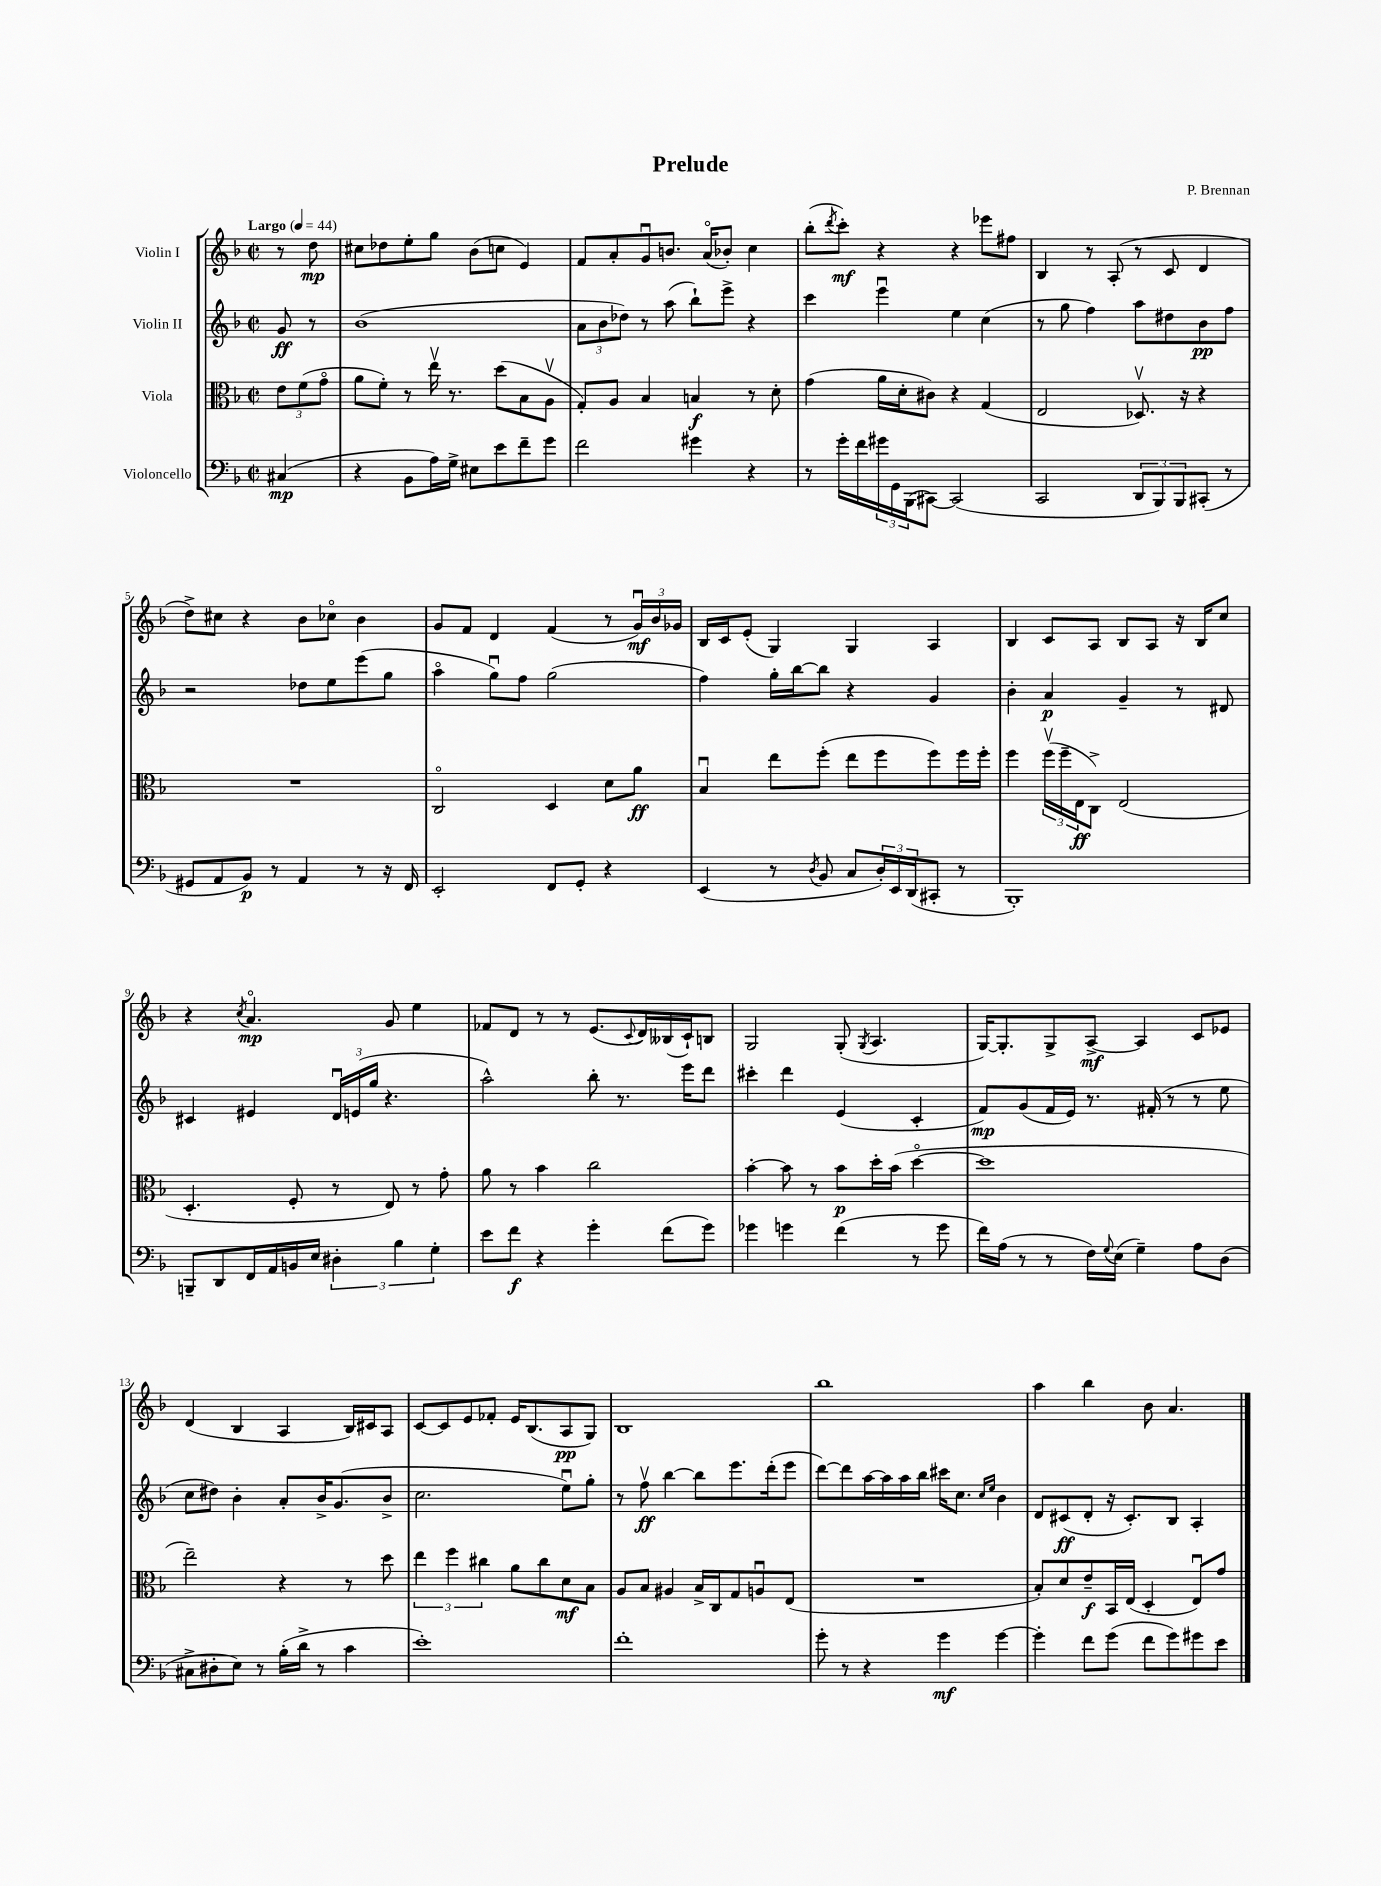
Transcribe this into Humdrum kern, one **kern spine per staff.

**kern	**kern	**kern	**kern
*staff4	*staff3	*staff2	*staff1
*clefF4	*clefC3	*clefG2	*clefG2
*k[b-]	*k[b-]	*k[b-]	*k[b-]
*M2/2	*M2/2	*M2/2	*M2/2
*met(c|)	*met(c|)	*met(c|)	*met(c|)
*MM44	*MM44	*MM44	*MM44
(4C#	12e	8g	8r
.	(12f	.	.
.	.	8r	8dd
.	12go	.	.
=	=	=	=
4r	8a	(1b-	8cc#
.	8f')	.	8dd-
8BB-	8r	.	8ee'
16A)	16eev	.	8gg
16G^	8.r	.	.
8E#	.	.	(8b-
8e	(8dd	.	8cc
8f~	8B-	.	4e)
8g	8Av	.	.
=	=	=	=
2f	8G')	12a	8f
.	.	12b-	.
.	8A	.	8a'
.	.	12dd-)	.
.	4B-	8r	8gu
.	.	(8aa	8.b
4g#	4B	8bb-`)	.
.	.	.	(16ao
.	.	8eee^	8b-')
4r	8r	4r	4cc
.	8d'	.	.
=	=	=	=
8r	(4g	4ccc	(8bb-'
.	.	.	8qddd
16g'	.	.	8ccc')
16f	.	.	.
24g#	16a	4eeeu	4r
24GG	.	.	.
.	16d'	.	.
(24BBB-	.	.	.
[8CC#)	8c#)	.	.
(2CC#]	4r	4ee	4r
.	(4G	(4cc	8eee-
.	.	.	8ff#
=	=	=	=
2CC	2E	8r	4B-
.	.	8gg	.
.	.	4ff)	8r
.	.	.	(8A'
12DD	8.D-v)	8aa	8r
12BBB-)	.	.	.
.	.	8dd#	8c
12BBB-	.	.	.
.	16r	.	.
(8CC#'	4r	8b-	4d
8r	.	8ff	.
=	=	=	=
8GG#	1r	2r	8dd^)
8AA	.	.	8cc#
8BB-)	.	.	4r
8r	.	.	.
4AA	.	8dd-	8b-
.	.	8ee	8cc-o
8r	.	(8eee	4b-
16r	.	8gg	.
16FF	.	.	.
=	=	=	=
2EE'	2Co	4aao	8g
.	.	.	8f
.	.	8ggu)	4d
.	.	8ff	.
8FF	4D	(2gg	(4f
8GG'	.	.	.
4r	8d	.	8r
.	8a	.	24gu)
.	.	.	24b-
.	.	.	24g-
=	=	=	=
(4EE	4B-u	4ff)	16B-
.	.	.	16c
.	.	.	(8e'
8r	8ee	16gg'	4G)
.	.	[16bb-	.
8qD	.	.	.
8BB-	(8ff'	8bb-]	.
8C	8ee	4r	4G
24D')	8ff	.	.
24EE	.	.	.
(24DD	.	.	.
8CC#'	8ff)	4g	4A
8r	16ff	.	.
.	16ff'	.	.
=	=	=	=
1BBB-')	4ff	4b-'	4B-
.	(24ffv	4a	8c
.	24ff~	.	.
.	24E	.	.
.	8C^)	.	8A
.	(2E	4g~	8B-
.	.	.	8A
.	.	8r	16r
.	.	.	16B-
.	.	8d#	8cc
=	=	=	=
8BBB~	4.D'	4c#	4r
8DD	.	.	.
.	.	.	8qcc
16FF	.	4e#	4.ao
16AA	.	.	.
16BB	8F'	.	.
16E	.	.	.
6D#'	8r	24du	.
.	.	(24e	.
.	.	24gg	.
.	8E)	4.r	8g
6B-	.	.	.
.	8r	.	4ee
6G'	.	.	.
.	8g'	.	.
=	=	=	=
8e	8a	2aa^^)	8f-
8f	8r	.	8d
4r	4b-	.	8r
.	.	.	8r
4g'	2cc	8bb-'	(8.e
.	.	8.r	.
.	.	.	8qqc
.	.	.	16d)
(8f	.	.	(16B--
.	.	16eee	16c`)
8g)	.	8ddd	8B
=	=	=	=
4g-	[4b-'	4ccc#'	2G
4g	8b-]	4ddd	.
.	8r	.	.
(4f	8b-	(4e	(8G'
.	.	.	8qG
.	16dd'	.	4.A
.	(16b-	.	.
8r	[4ddo	4c'	.
8g	.	.	.
=	=	=	=
16f)	1dd]	8f)	[16G)
(16A	.	.	8.G']
8r	.	(8g	.
8r	.	16f	8G^
.	.	16e)	.
16F)	.	8.r	[8A^
8qqG	.	.	.
(16E	.	.	.
4G~)	.	.	4A]
.	.	(16f#'	.
.	.	8r	.
8A	.	8r	8c
(8D	.	8ee	8e-
=	=	=	=
8C#^	2ee~)	8cc	(4d
8D#'	.	8dd#)	.
8E)	.	4b-'	4B-
8r	.	.	.
(16B-'	4r	8a'	4A
16d^	.	.	.
8r	.	16b-^	.
.	.	(8.g	.
4c	8r	.	16B-)
.	.	.	16c#
.	8dd	8b-^	8A
=	=	=	=
1e')	6ee	2.cc	[8c
.	.	.	8c]
.	6ff	.	.
.	.	.	8e
.	6cc#	.	.
.	.	.	8f-'
.	8a	.	16e
.	.	.	(8.B-
.	8cc#	.	.
.	8d	8eeu)	8A
.	8B-	8gg'	8G)
=	=	=	=
1f'	8A	8r	1B-
.	8B-	8ffv	.
.	4A#	[4bb-	.
.	16B-^	8bb-]	.
.	16C	.	.
.	8G	8.eee	.
.	8Au	.	.
.	.	(16ddd'	.
.	(8E	8eee	.
=	=	=	=
8g'	1r	[8ddd)	1bb-
8r	.	8ddd]	.
4r	.	[16aa	.
.	.	16aa]	.
.	.	16aa	.
.	.	16bb-	.
4g	.	16ccc#	.
.	.	8.cc	.
.	.	16qqcc	.
.	.	16qqee	.
[4g	.	4b-	.
=	=	=	=
4g']	8B-')	8d	4aa
.	8d	(8c#	.
8f	8e~	8d'	4bb-
(8g	16BB-	16r	.
.	(16E	8.c#')	.
8f	4D'	.	8b-
8g)	.	8B-	4.a
8g#	8Eu)	4A'	.
8e	8g	.	.
==	==	==	==
*-	*-	*-	*-
